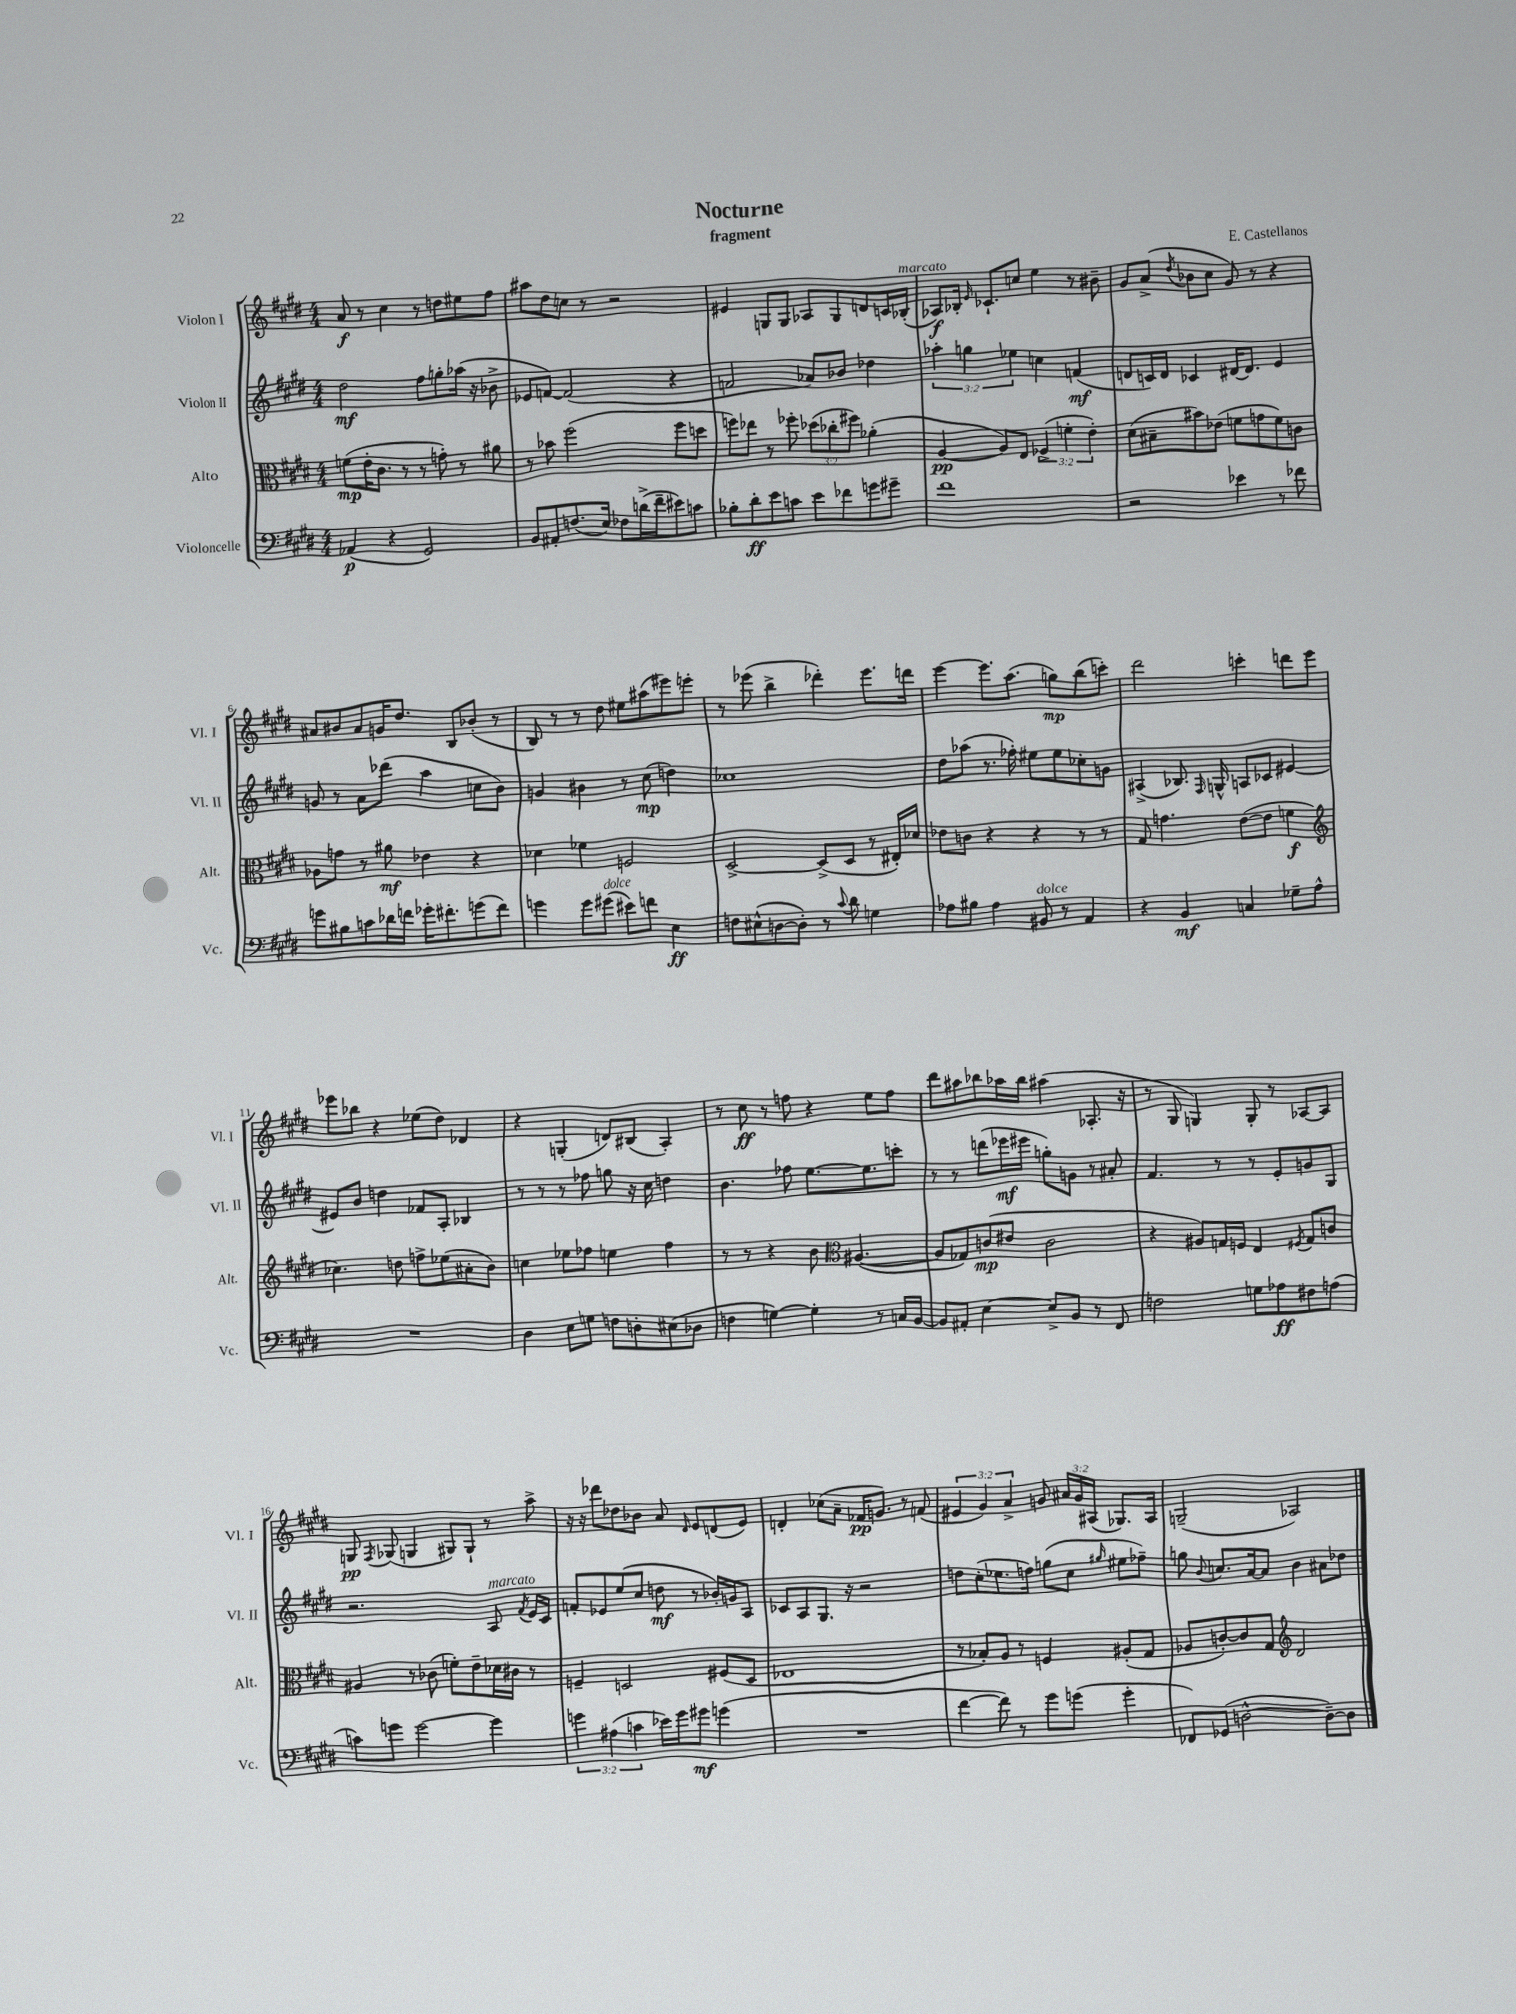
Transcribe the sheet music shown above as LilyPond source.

\header { title = "Nocturne" composer = "E. Castellanos" subtitle = "fragment" }
<<
\new StaffGroup <<
\new Staff = "s0" \with { instrumentName = "Violon I" shortInstrumentName = "Vl. I" } {
    \clef treble \key e \major \numericTimeSignature \time 4/4 \override Staff.TupletNumber.text = #tuplet-number::calc-fraction-text
    \autoBeamOff a'8\f r8 cis''4 r8 d''8[ eis''8 fis''8] |
    ais''8[ dis''8 c''8] r8 r2 |
    eis'4 g8[ g8] aes8[ g8 d'8 c'16 bes16]-.^\markup { \italic "marcato" }( |
    aes8[\f) bes16]-. \grace { e'16 } ces'8.[-! c''8] e''4 r8 bis'8-- |
    gis'8[ a'8]->( \acciaccatura { dis''8 } bes'8[ cis''8] gis'8) r8 r4 |
    ais'8[ bis'8 ais'8 g'16 dis''8.] b8[ bes'8]-.( r8 |
    b8) r8 r8 dis''8 eis''8[ ais''8( eis'''8) e'''8]-. |
    r8 ees'''8( b''4-> des'''4-.) ees'''8.[ d'''16] |
    e'''4~ e'''8.[ a''8.]( g''8[\mp) b''8( c'''8]-.) |
    dis'''2 c'''4-. d'''8[ e'''8] |
    ees'''8[ bes''8] r4 ees''8[( dis''8]) des'4 |
    r4 g4-.( d'8[) bis8]( a4-.) |
    r8 cis''8\ff r8 f''8 r4 e''8[ f''8] |
    dis'''8[ ais''8 bes''8 aes''16 bes''16] ais''4( aes8.-. r16 |
    r8 gis8 g4) g8-. r8 aes8[~ aes8] |
    g8\pp \acciaccatura { fis8 } ges8( g4 gis8[) gis8]-! r8 a''8-> |
    r16 r16 des'''8[ des''8 bes'8] a'8 \grace { dis'16 } e'8[ d'8( e'8]) |
    d'4-. ces''8[( a'8]-- fes'16[\pp g'8.]) r8 f'8( |
    \tuplet 3/2 { eis'4 gis'4) a'4-> } g'8 \tuplet 3/2 { ais'16[ g'16 ais16]( } ges8.[) ais16] |
    g2--( aes2) \bar "|." |
}
\new Staff = "s1" \with { instrumentName = "Violon II" shortInstrumentName = "Vl. II" } {
    \clef treble \key e \major \numericTimeSignature \time 4/4 \override Staff.TupletNumber.text = #tuplet-number::calc-fraction-text
    \autoBeamOff dis''2\mf fis''8[ g''8-. aes''16]( r16 bes'8-> |
    ees'8[ f'8]~) f'2( r4 |
    f'2 aes'8[) bes'8] des''4 |
    \tuplet 3/2 { aes''4-. g''4 ees''4 } c''4 f'4\mf( |
    d'8[ c'16) d'16] ces'4 dis'16[~ dis'8.] e'4 |
    g'8 r8 a'8[ des'''8]( a''4 c''8[ b'8]) |
    g'4 bis'4 r8 cis''8\mp( d''4) |
    ces''1 |
    dis''8[ aes''8]( r8. fes''16-.) eis''8[ eis''8 ces''8-. g'8] |
    ais4->( bes8.) \grace { fis16 } g16-^ a8[ ces'8] eis'4~ |
    eis'8[ b'8] d''4 fes'8[ a8]-. bes4 |
    r8 r8 r8 fes''8 g''8 r16 cis''16 d''4 |
    b'4. fes''8 e''8.[~ e''8. c'''8]-. |
    r8 r8 d'''8[( ees'''16\mf eis'''16] g''8[-.) g'8] r8 ais'8-. |
    fis'4. r8 r8 e'8[-. g'8 gis8] |
    r2. a8^\markup { \italic "marcato" } \acciaccatura { fis'8 } e'16[ cis'16] |
    f'8[-. ees'8 e''8( cis''8] d''8\mf r8 bes'16[-.) g'16 a8] |
    ces'8[ a8 gis8.] r16 r2 |
    d''8[ cis''8-.( ees''8. f''16]) g''8[( cis''8] \grace { gis''16 } eis''8[ fes''8]--) |
    g''8 \appoggiatura { b'8 } c''8.[ a'16~ a'8] b'4 ais'8[ des''8] \bar "|." |
}
\new Staff = "s2" \with { instrumentName = "Alto" shortInstrumentName = "Alt." } {
    \clef alto \key e \major \numericTimeSignature \time 4/4 \override Staff.TupletNumber.text = #tuplet-number::calc-fraction-text
    \autoBeamOff f'8[\mp( e'16-. cis'8.] r8 r8 g'8-.) r8 ais'8 |
    r8 bes'8 fis''2( fis''8[ d''8] |
    f''8[) ees''8] r8 fes''8-. \tuplet 3/2 { des''8[( ces''8-. fis''8]) } aes'4-.( |
    a4~\pp a8[) e8] \tuplet 3/2 { fes4->( f'4-. e'4-.) } |
    dis'8[( bis8-- bis'8) ees'8]( f'8[ g'8 f'8) c'8] |
    aes8[ g'8] r8 ais'8\mf ees'4 r4 |
    des'4 fes'4 f2 |
    dis2~-> dis8[->( dis8] r8 eis16[-.) des'16] |
    ees'8[ c'8] r4 r4 r8 r8 |
    gis8 g'4. e'8[~( e'8] f'4\f |
    \clef treble ces''4.) d''8 f''8[-> ees''8( ais'8-. b'8]) |
    c''4 ees''8[ fes''8] e''4 fes''4 |
    r8 r8 r4 b'8 \clef alto ais4.~( |
    ais8[ ges8) c'8\mp( eis'8] c'2 |
    r4 ais8[) g16 f16] e4 \acciaccatura { fis8 } g8[ c'8] |
    ais4 r8 ces'8( f'8[-.) e'8-- des'16 cis'16] r8 |
    f4-- d2 fis8[( d8] |
    ees1 |
    r8 bes8[-.) a8] r8 f4 ais8[-.( gis8] |
    aes8[ c'8~-.) c'8 gis8] \clef treble dis'2 \bar "|." |
}
\new Staff = "s3" \with { instrumentName = "Violoncelle" shortInstrumentName = "Vc." } {
    \clef bass \key e \major \numericTimeSignature \time 4/4 \override Staff.TupletNumber.text = #tuplet-number::calc-fraction-text
    \autoBeamOff aes,4\p( r4 gis,2) |
    b,8[ ais,8-. f8.( e16]) fes8[ d'16->( fis'16-- eis'8) c'8] |
    bes8[-. dis'8-.\ff e'8 c'8] e'8[ fes'8 g'8 gis'8]-- |
    fis'1 |
    r2 ees'4 r8 fes'8 |
    g'8[ bis8 c'8 des'16 f'16] ges'16[-. fis'8.-. g'8( fis'8]) |
    g'4 g'8[ gis'8]^\markup { \italic "dolce" }( eis'8[) f'8] e4\ff |
    f8[ eis8-^( d8~ d8]-.) r8 \appoggiatura { cis'8 } dis'8 g4 |
    aes8[ bis8] aes4 bis,8^\markup { \italic "dolce" } r8 a,4 |
    r4 b,4\mf c4 ges8[-- a8]-^ |
    R1 |
    dis4 e8[ g8] f8[ d8-. eis8( des8] |
    f4 g4~) g4-. r8 c16[ b,16]~ |
    b,8[ ais,8]-. e4~ e8[-> b,8] r8 fis,8 |
    f2 g8[ aes8\ff fis8 a8]( |
    c'8[) g'8] g'2~ g'4 |
    \tuplet 3/2 { g'4 ais4( c'4 } ees'16[) g'16 gis'8]\mf g'4( |
    R1 |
    fis'4~ fis'8) r8 gis'8[ g'8]( g'4-. |
    fes,8[) ges,8]( d2~-^ d8[~--) d8] \bar "|." |
}
>>
>>
